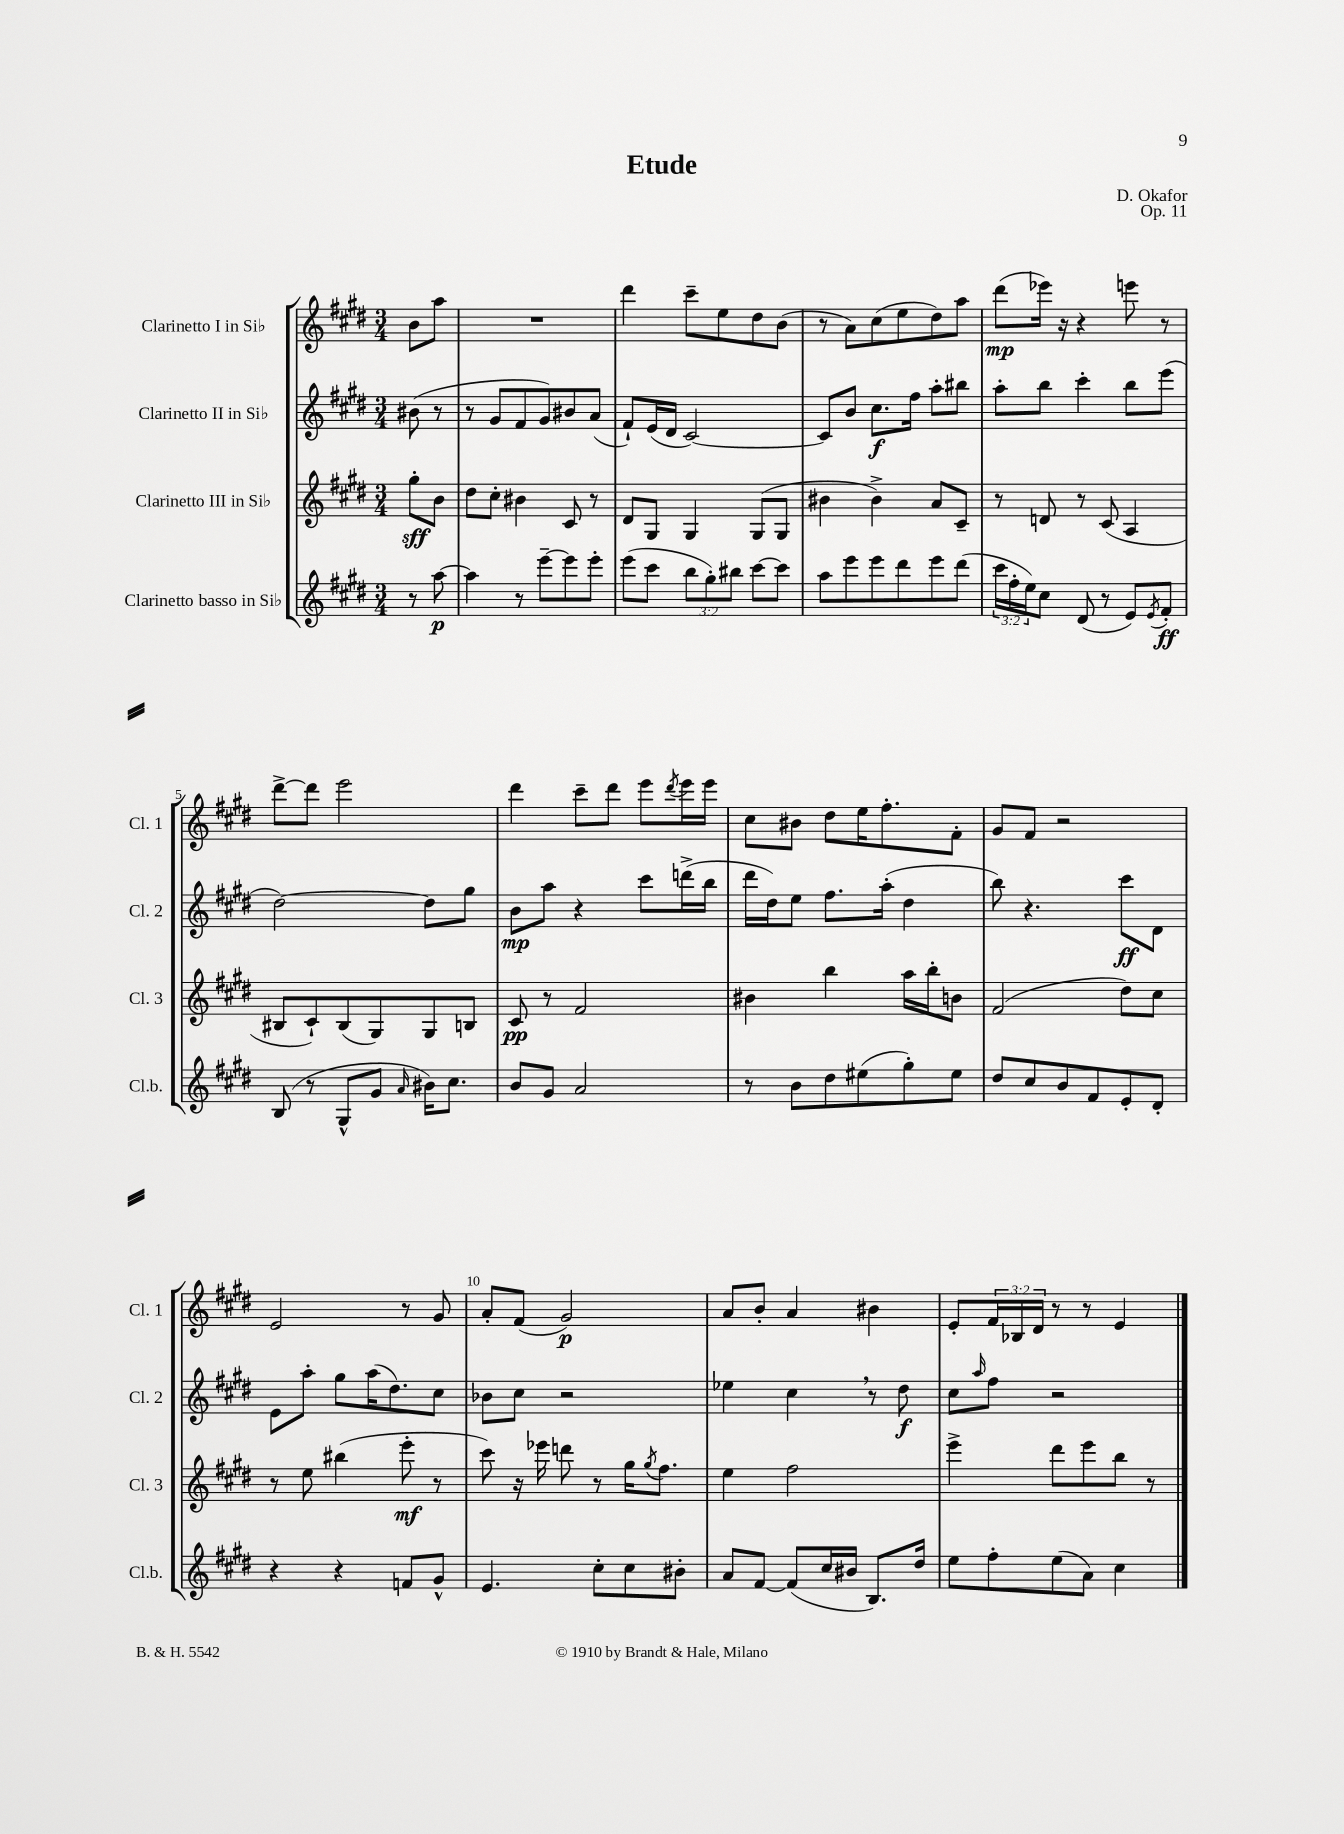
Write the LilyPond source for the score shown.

\header { title = "Etude" composer = "D. Okafor" opus = "Op. 11" }
<<
\new StaffGroup <<
\new Staff = "s0" \with { instrumentName = "Clarinetto I in Sib" shortInstrumentName = "Cl. 1" } {
    \clef treble \key e \major \numericTimeSignature \time 3/4 \override Staff.TupletNumber.text = #tuplet-number::calc-fraction-text \partial 4
    b'8 a''8 |
    R2. |
    dis'''4 cis'''8-- e''8 dis''8 b'8( |
    r8 a'8) cis''8( e''8 dis''8) a''8 |
    dis'''8\mp( ees'''16) r16 r4 e'''8 r8 |
    dis'''8~-> dis'''8 e'''2 |
    dis'''4 cis'''8-- dis'''8 e'''8 \acciaccatura { dis'''8 } e'''16 e'''16 |
    cis''8 bis'8 dis''8 e''16 fis''8.-. fis'8-. |
    gis'8 fis'8 r2 |
    e'2 r8 gis'8 |
    a'8-. fis'8( gis'2\p) |
    a'8 b'8-. a'4 bis'4 |
    e'8-. \tuplet 3/2 { fis'16 bes16 dis'16 } r8 r8 e'4 \bar "|." |
}
\new Staff = "s1" \with { instrumentName = "Clarinetto II in Sib" shortInstrumentName = "Cl. 2" } {
    \clef treble \key e \major \numericTimeSignature \time 3/4 \partial 4
    bis'8( r8 |
    r8 gis'8 fis'8 gis'8) bis'8 a'8( |
    fis'8-!) e'16( dis'16 cis'2~) |
    cis'8 b'8 cis''8.\f fis''16 a''8-. bis''8 |
    a''8-. b''8 cis'''4-. b''8 e'''8( |
    dis''2~) dis''8 gis''8 |
    b'8\mp a''8 r4 cis'''8 d'''16->( b''16 |
    dis'''16 dis''16) e''8 fis''8. a''16-.( dis''4 |
    b''8) r4. cis'''8\ff dis'8 |
    e'8 a''8-. gis''8 a''16( dis''8.) cis''8 |
    bes'8 cis''8 r2 |
    ees''4 cis''4 \breathe r8 dis''8\f |
    cis''8 \grace { a''16 } fis''8 r2 \bar "|." |
}
\new Staff = "s2" \with { instrumentName = "Clarinetto III in Sib" shortInstrumentName = "Cl. 3" } {
    \clef treble \key e \major \numericTimeSignature \time 3/4 \partial 4
    gis''8-.\sff b'8 |
    dis''8 cis''8-. bis'4 cis'8 r8 |
    dis'8 gis8 gis4 gis8( gis8 |
    bis'4 bis'4->) a'8 cis'8-- |
    r8 d'8 r8 cis'8( a4 |
    bis8 cis'8-!) bis8( gis8) gis8 b8 |
    cis'8\pp r8 fis'2 |
    bis'4 b''4 a''16 b''16-. b'8 |
    fis'2( dis''8) cis''8 |
    r8 e''8 bis''4( e'''8-.\mf r8 |
    cis'''8) r16 ees'''16 d'''8 r8 gis''16 \acciaccatura { gis''8 } fis''8. |
    e''4 fis''2 |
    e'''4-> dis'''8 e'''8 b''8 r8 \bar "|." |
}
\new Staff = "s3" \with { instrumentName = "Clarinetto basso in Sib" shortInstrumentName = "Cl.b." } {
    \clef treble \key e \major \numericTimeSignature \time 3/4 \override Staff.TupletNumber.text = #tuplet-number::calc-fraction-text \partial 4
    r8 a''8~\p |
    a''4 r8 e'''8~-- e'''8 e'''8-. |
    e'''8( cis'''8 \tuplet 3/2 { b''8 gis''8-.) bis''8 } cis'''8~ cis'''8 |
    a''8 e'''8 e'''8 dis'''8 e'''8 dis'''8( |
    \tuplet 3/2 { cis'''16 fis''16-. e''16) } cis''8 dis'8( r8 e'8) \acciaccatura { e'8 } fis'8-.\ff |
    b8( r8 gis8-^ gis'8 \grace { a'16 } bis'16) cis''8. |
    b'8 gis'8 a'2 |
    r8 b'8 dis''8 eis''8( gis''8-.) eis''8 |
    dis''8 cis''8 b'8 fis'8 e'8-. dis'8-. |
    r4 r4 f'8 gis'8-^ |
    e'4. cis''8-. cis''8 bis'8-. |
    a'8 fis'8~ fis'8( cis''16 bis'16 b8.) dis''16 |
    e''8 fis''8-. e''8( a'8) cis''4 \bar "|." |
}
>>
>>
\layout { \context { \Score \override BarNumber.break-visibility = ##(#f #t #t) barNumberVisibility = #(every-nth-bar-number-visible 5) } }
